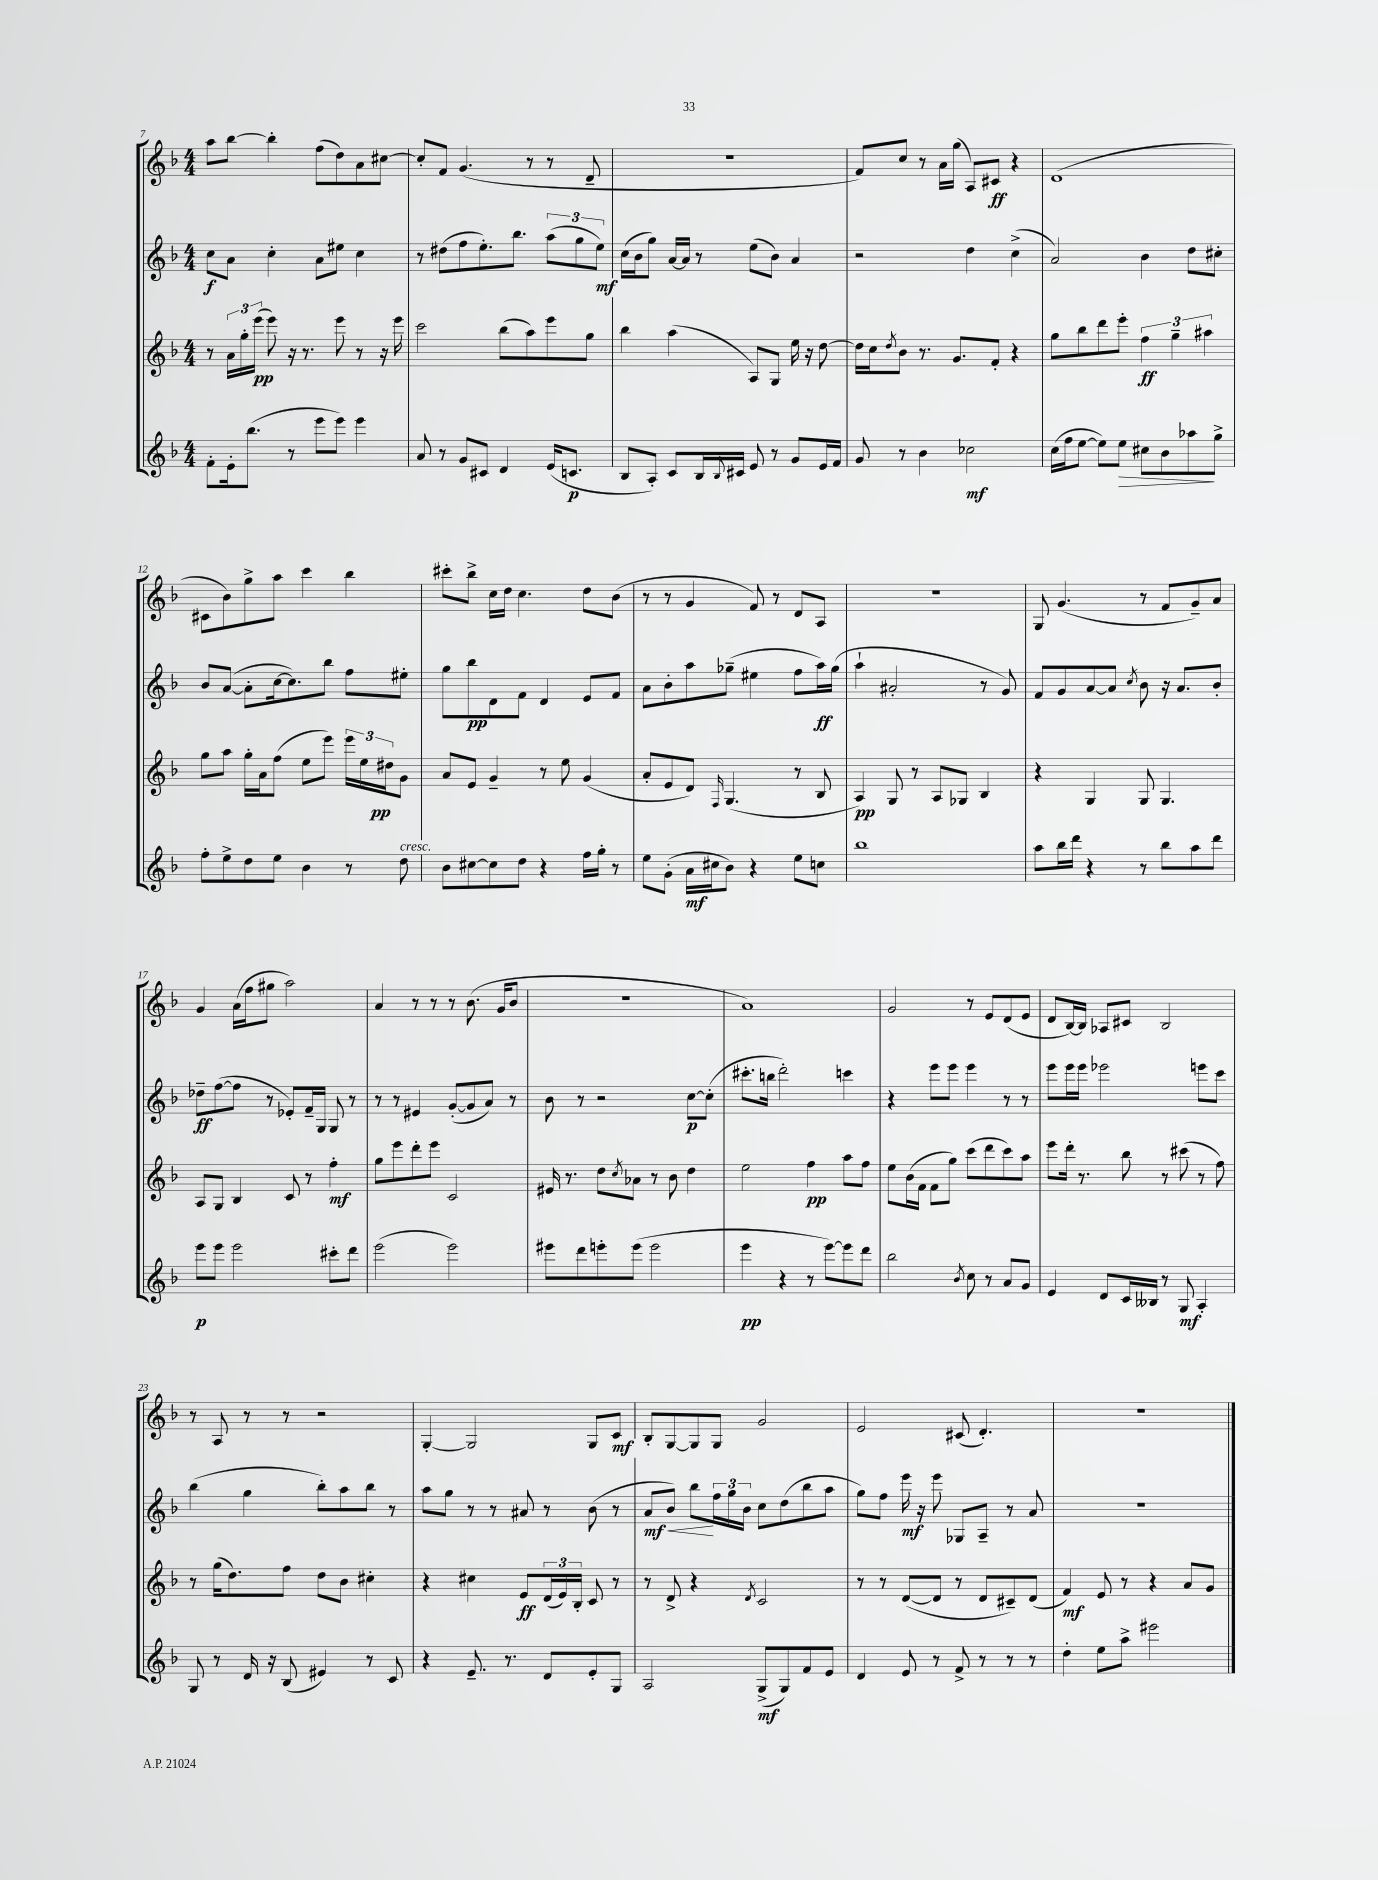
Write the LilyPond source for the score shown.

<<
\new StaffGroup <<
\new Staff = "s0" {
    \clef treble \key f \major \numericTimeSignature \time 4/4
    a''8 bes''8~ bes''4-. f''8( d''8) a'8 cis''8~ |
    cis''8-. f'8 g'4.( r8 r8 d'8-- |
    R1 |
    f'8) c''8 r8 a'16 g''16( a8) cis'8\ff r4 |
    d'1( |
    cis'8 bes'8) g''8-> a''8 c'''4 bes''4 |
    cis'''8-. bes''8-> c''16 d''16 c''4. d''8 bes'8( |
    r8 r8 g'4 f'8) r8 d'8 a8 |
    R1 |
    g8 g'4.( r8 f'8 g'8--) a'8 |
    g'4 a'16( f''16 gis''8 a''2) |
    a'4 r8 r8 r8 bes'8.( g'16 bes'8 |
    r1 |
    a'1) |
    g'2 r8 e'8 d'8( e'8 |
    d'8 bes16~) bes16 aes8 cis'8 bes2 |
    r8 a8 r8 r8 r2 |
    g4~-. g2 g8 c'8\mf |
    bes8-. g8~ g8 g8 g'2 |
    e'2 cis'8( d'4.-.) |
    R1 \bar "|." |
}
\new Staff = "s1" {
    \clef treble \key f \major \numericTimeSignature \time 4/4
    c''8\f a'8 c''4-. a'8 eis''8 c''4 |
    r8 dis''8( f''8 e''8.-.) bes''8. \tuplet 3/2 { a''8( g''8 e''8\mf) } |
    c''16( bes'16 g''8) a'16~ a'16 r8 e''8( bes'8) a'4 |
    r2 d''4 c''4->( |
    a'2) bes'4 d''8 cis''8-. |
    bes'8 a'8~( a'8-. c''16~ c''8.) bes''8 f''8 eis''8-. |
    g''8 bes''8\pp d'8 f'8 d'4 e'8 f'8 |
    a'8 bes'8-. a''8 ges''8--( eis''4 f''8 a''16\ff) ges''16( |
    a''4-! ais'2-. r8 g'8) |
    f'8 g'8 a'8~ a'8 \acciaccatura { c''8 } bes'8 r16 a'8. bes'8-. |
    des''8--\ff f''8~( f''8 r8 ees'8-.) f'16-- g16 g8 r8 |
    r8 r8 eis'4 g'8~-.( g'8 a'8) r8 |
    bes'8 r8 r2 c''8~\p c''8-.( |
    cis'''8.-. b''16 d'''2-.) c'''4 |
    r4 e'''8 e'''8 e'''4 r8 r8 |
    e'''8 e'''16 e'''16 ees'''2 e'''8 c'''8 |
    bes''4( g''4 bes''8-.) a''8 bes''8 r8 |
    a''8 g''8 r8 r8 ais'8 r8 bes'8( r8 |
    a'8\mf\< bes'8) bes''8\! \tuplet 3/2 { f''16 g''16 bes'16 } c''8 d''8( bes''8 a''8 |
    g''8) f''8 e'''16\mf r16 e'''8 ges8 a8-- r8 a'8 |
    R1 \bar "|." |
}
\new Staff = "s2" {
    \clef treble \key f \major \numericTimeSignature \time 4/4
    r8 \tuplet 3/2 { a'16 g''16-. e'''16\pp( } e'''8) r16 r8. e'''8 r8 r16 e'''16 |
    c'''2 bes''8( a''8) e'''8 g''8 |
    bes''4 a''4( a8) g8 e''16 r16 d''8~ |
    d''16 c''16 \acciaccatura { d''8 } bes'8 r8. g'8. f'8-. r4 |
    g''8 bes''8 d'''8 e'''8-. \tuplet 3/2 { f''4\ff g''4-- ais''4 } |
    g''8 a''8 g''16-. a'16 f''8( e''8 e'''8) \tuplet 3/2 { e'''16 e''16 dis''16\pp } g'8 |
    a'8 e'8 g'4-- r8 e''8 g'4( |
    a'8-. e'8 d'8) \grace { f16 } g4.( r8 bes8 |
    a4\pp) g8 r8 a8 ges8 bes4 |
    r4 g4 g8 g4. |
    a8 g8 bes4 c'8 r8 f''4-.\mf |
    g''8 e'''8 d'''8-. e'''8 c'2 |
    eis'16 r8. d''8 \acciaccatura { c''8 } aes'8 r8 bes'8 d''4 |
    e''2 f''4\pp a''8 f''8 |
    e''8 bes'16( f'16 f'8 g''8) c'''8( d'''8 c'''8) a''8 |
    e'''8 d'''16-. r8. bes''8 r8 cis'''8( r8 f''8) |
    r8 g''16( d''8.) f''8 d''8 bes'8 cis''4-. |
    r4 cis''4 e'8\ff \tuplet 3/2 { d'16( e'16) bes16-. } c'8 r8 |
    r8 d'8-> r4 \acciaccatura { d'8 } c'2 |
    r8 r8 d'8~( d'8 r8 d'8 cis'8--) d'8( |
    f'4\mf) e'8 r8 r4 a'8 g'8 \bar "|." |
}
\new Staff = "s3" {
    \clef treble \key f \major \numericTimeSignature \time 4/4
    f'8-. e'16-. bes''8.( r8 e'''8 e'''8) e'''4 |
    a'8 r8 g'8 cis'8 d'4 e'16( c'8.\p |
    bes8 a8-.) c'8 bes16 \appoggiatura { bes8 } cis'16 e'8 r8 g'8 e'16 f'16 |
    g'8 r8 bes'4 ces''2\mf |
    c''16( f''16 e''8~ e''8) e''8\> cis''8 bes'8 aes''8\! g''8-> |
    f''8-. e''8-> d''8 e''8 bes'4 r8 d''8^\markup { \italic "cresc." } |
    bes'8 cis''8~ cis''8 d''8 r4 f''16 g''16-. r8 |
    e''8 g'8-.( a'16\mf cis''16 bes'8) r4 e''8 c''8 |
    bes''1 |
    a''8 bes''16 d'''16 r4 r8 bes''8 a''8 d'''8 |
    e'''8\p e'''8 e'''2 cis'''8-. d'''8 |
    e'''2( e'''2) |
    eis'''8 d'''8 e'''8-. e'''8( e'''2 |
    e'''4\pp r4 r8 e'''8~) e'''8 d'''8 |
    bes''2 \acciaccatura { bes'8 } c''8 r8 a'8 g'8 |
    e'4 d'8 c'16 beses16 r8 g8\mf a4-. |
    g8 r8 d'16 r16 bes8( eis'4) r8 c'8 |
    r4 e'8.-- r8. d'8 e'8-. g8 |
    a2 g8->\mf( g8) f'8 e'8 |
    d'4 e'8 r8 f'8-> r8 r8 r8 |
    d''4-. e''8 a''8-> eis'''2 \bar "|." |
}
>>
>>
\layout { \context { \Score currentBarNumber = #7 } }
